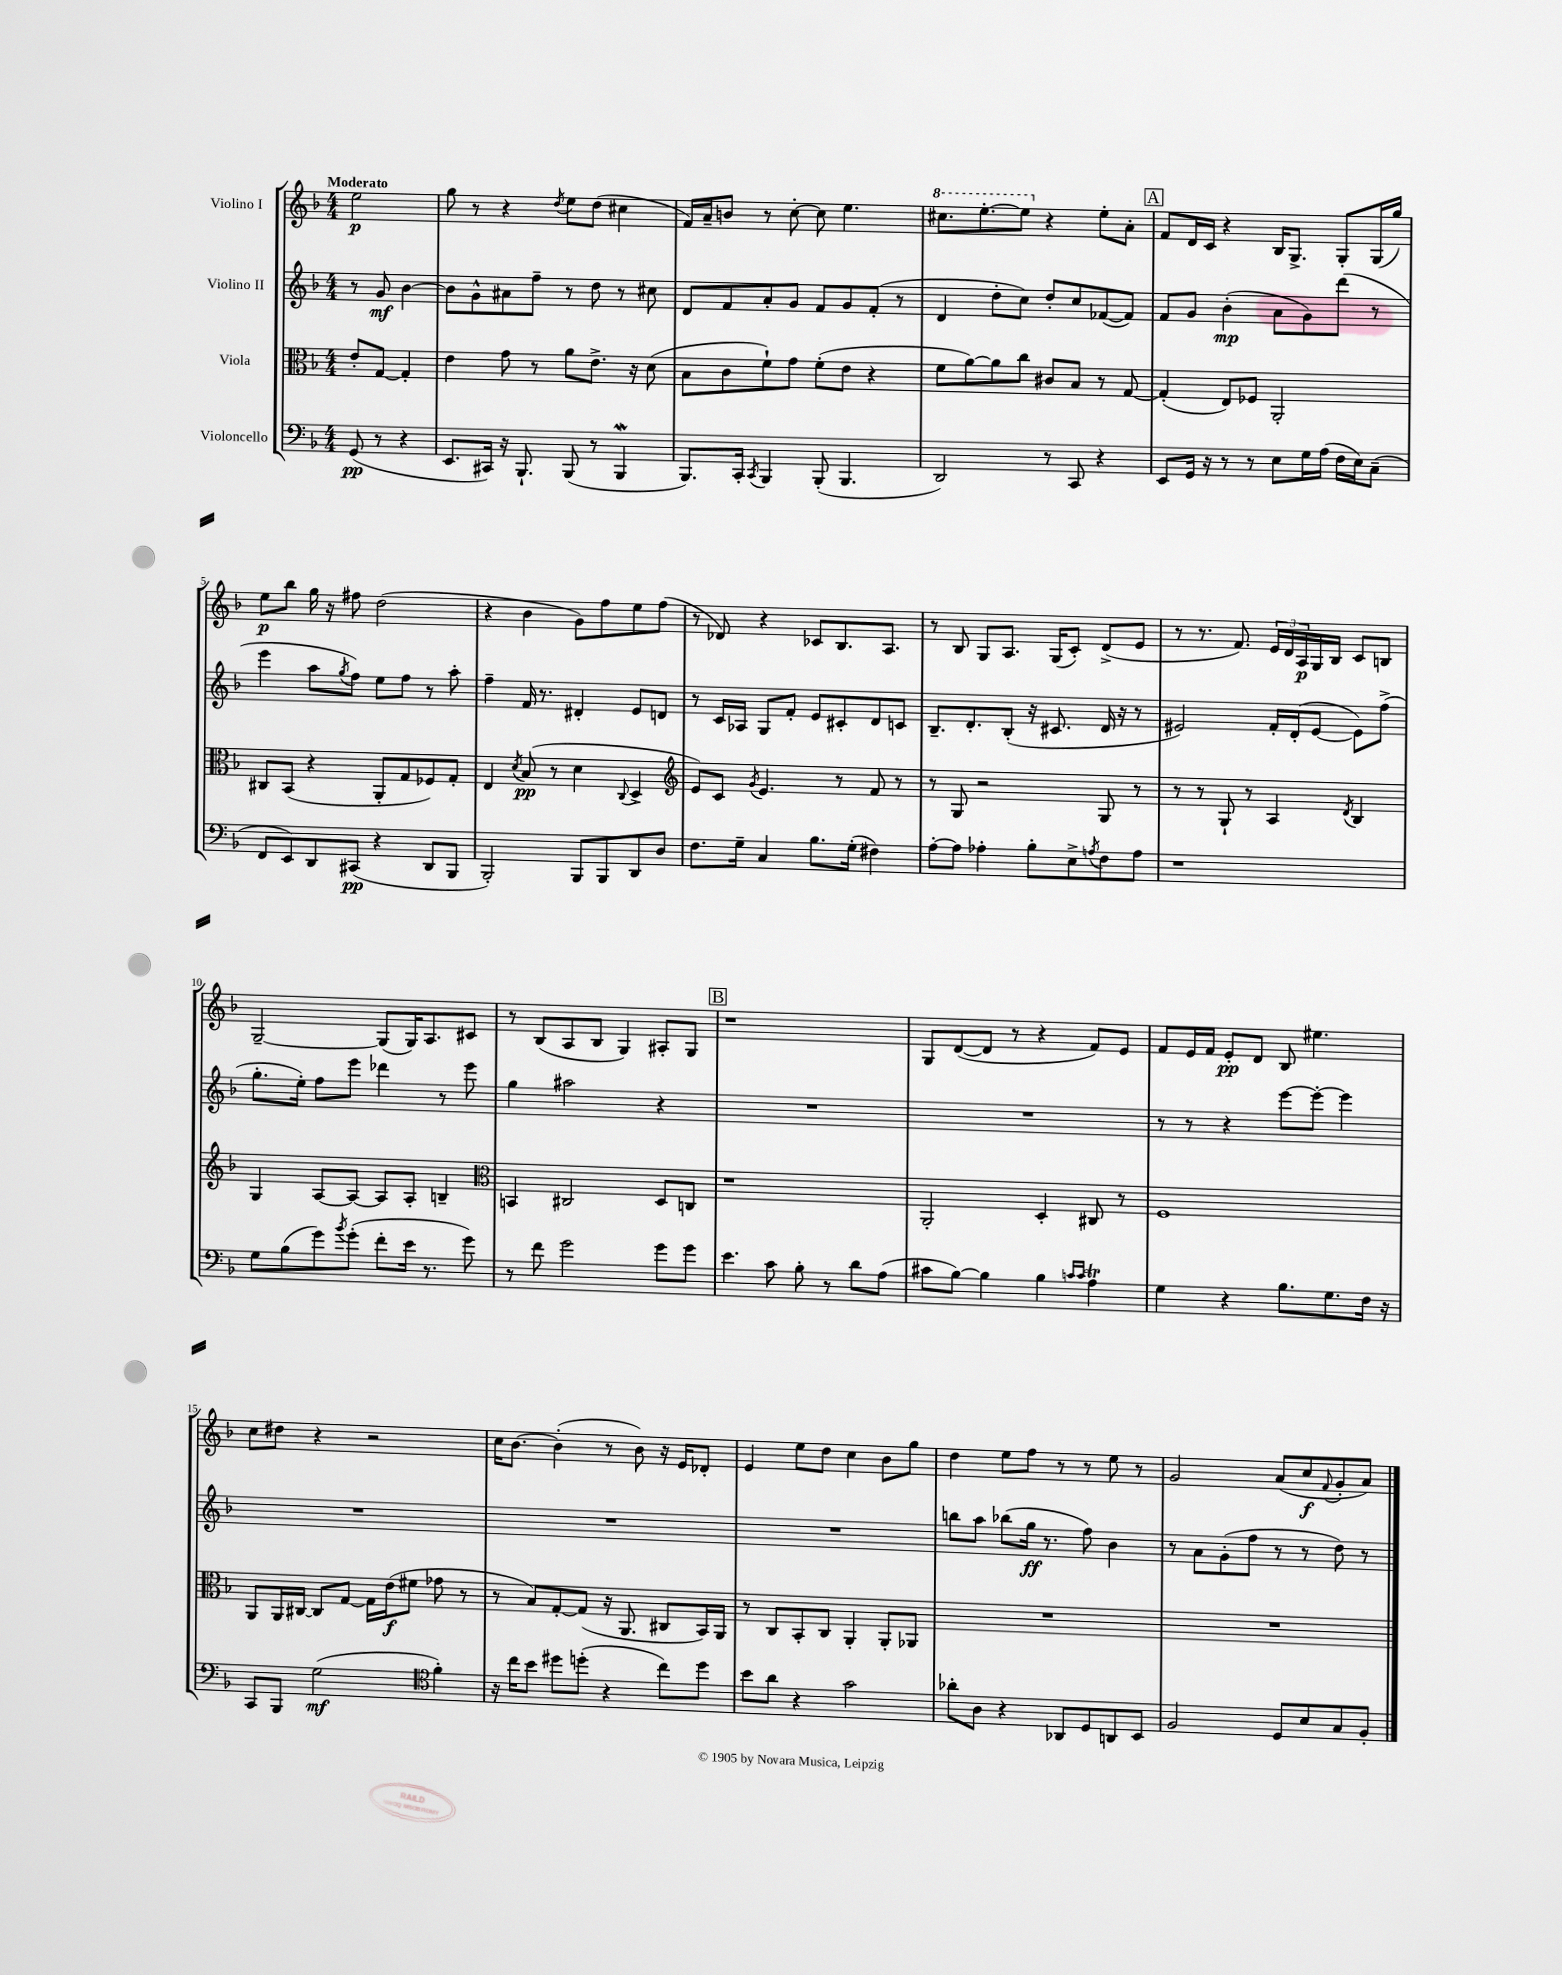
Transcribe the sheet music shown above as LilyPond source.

<<
\new StaffGroup <<
\new Staff = "s0" \with { instrumentName = "Violino I" } {
    \clef treble \key f \major \numericTimeSignature \time 4/4 \partial 2 \tempo "Moderato"
    e''2\p |
    g''8 r8 r4 \acciaccatura { d''8 } e''8 d''8( cis''4 |
    f'16) a'16-- b'8 r8 c''8~-. c''8 e''4. |
    \ottava #1 cis'''8. e'''8.~-. e'''8 \ottava #0 r4 e''8-. a'8-. |
    \mark \markup { \box "A" } f'8 d'16 c'16 r4 bes16 g8.-> g8-. g16( g''16) |
    e''8\p bes''8 g''16 r16 fis''8 d''2( |
    r4 bes'4 g'8) f''8 e''8 f''8( |
    r8 des'8) r4 ces'8 bes8. a8. |
    r8 bes8 g8 a8. g16( c'8-.) d'8->( e'8 |
    r8 r8. f'8.) \tuplet 3/2 { e'16 d'16 a16\p } g16 bes16 c'8 b8 |
    g2~-- g8( g16) a8. cis'8 |
    r8 bes8( a8 bes8 g4) ais8-. g8 |
    \mark \markup { \box "B" } r1 |
    g8 d'8~( d'8 r8 r4 f'8) e'8 |
    f'8 e'16 f'16 e'8-.\pp d'8 bes8 eis''4. |
    c''8 dis''8 r4 r2 |
    c''16 bes'8.~ bes'4-.( r8 bes'8) r16 e'16 des'8-. |
    e'4 e''8 d''8 c''4 bes'8 g''8 |
    d''4 e''8 f''8 r8 r8 e''8 r8 |
    g'2 a'8( c''8\f \appoggiatura { f'8 } g'8-. a'8) \bar "|." |
}
\new Staff = "s1" \with { instrumentName = "Violino II" } {
    \clef treble \key f \major \numericTimeSignature \time 4/4 \partial 2
    r8 g'8\mf bes'4~ |
    bes'8 g'8-^ ais'8 f''8-- r8 d''8 r8 cis''8 |
    d'8 f'8 a'8-. g'8 f'8 g'8 f'8-.( r8 |
    d'4 d''8-. c''8) d''8-. c''8 fes'8~( fes'8) |
    \mark \markup { \box "A" } f'8 g'8 bes'4-.\mp( a'8 g'8) d'''8( r8 |
    e'''4 a''8 \acciaccatura { g''8 } f''8) e''8 f''8 r8 a''8-. |
    f''4-- f'16 r8. dis'4-. e'8 d'8 |
    r8 c'16 aes16 g8 f'8-. e'8 cis'8-. d'8 c'8 |
    bes8.-- d'8.-. bes8-.( r16 cis'8. d'16 r16 r8 |
    eis'2) f'16-. d'16-.( eis'8~ eis'8) f''8->( |
    g''8.-. e''16-.) f''8 e'''8 des'''4 r8 e'''8 |
    g''4 ais''2 r4 |
    \mark \markup { \box "B" } R1 |
    R1 |
    r8 r8 r4 e'''8~ e'''8~-. e'''4 |
    R1 |
    R1 |
    R1 |
    b''8 a''8 bes''8( g''16\ff r8. f''8) bes'4 |
    r8 a'8 g'8-.( f''8 r8 r8 d''8) r8 \bar "|." |
}
\new Staff = "s2" \with { instrumentName = "Viola" } {
    \clef alto \key f \major \numericTimeSignature \time 4/4 \partial 2
    e'8-. g8~ g4-. |
    e'4 g'8 r8 a'8 e'8.-> r16 d'8( |
    bes8 c'8 f'8-!) g'8 f'8-.( e'8 r4 |
    f'8 a'8~) a'8 c''8 cis'8 bes8 r8 g8~ |
    \mark \markup { \box "A" } g4-.( e8) fes8 a,2-. |
    cis8 bes,8( r4 a,8-. g8 fes8) g8-. |
    e4 \acciaccatura { d'8 } bes8\pp( r8 d'4 \appoggiatura { c8 } d4-> |
    \clef treble e'8) c'8 \acciaccatura { g'8 } e'4. r8 f'8 r8 |
    r8 g8 r2 g8 r8 |
    r8 r8 g8-! r8 a4 \acciaccatura { d'8 } bes4 |
    g4 a8~ a8~ a8 a8-. b4-- |
    \clef alto b,4 cis2 d8 c8 |
    \mark \markup { \box "B" } r1 |
    a,2-. d4-. cis8 r8 |
    f1 |
    a,8 a,16 cis16~ cis8 g8~ g16 e'16\f( fis'8 ges'8 r8 |
    r8 bes8) g8~-. g8( r16 a,8. cis8 bes,16) a,16 |
    r8 c8 bes,8-. c8 a,4-. a,8-. aes,8 |
    R1 |
    R1 \bar "|." |
}
\new Staff = "s3" \with { instrumentName = "Violoncello" } {
    \clef bass \key f \major \numericTimeSignature \time 4/4 \partial 2
    g,8\pp( r8 r4 |
    e,8. cis,16) r16 bes,,8.-! bes,,8( r8 bes,,4\mordent |
    bes,,8.) c,16-. \acciaccatura { c,8 } bes,,4 bes,,8-.( bes,,4. |
    d,2) r8 c,8 r4 |
    \mark \markup { \box "A" } e,8 g,16 r16 r8 r8 e8 g16 a16( f16 e16) c8--( |
    f,8 e,8) d,8 cis,8\pp( r4 d,8 bes,,8 |
    bes,,2-.) bes,,8 bes,,8 d,8 d8 |
    f8. g16-- c4 bes8. g16-.( fis4) |
    a8~-. a8 aes4-. bes8-. e8-> \acciaccatura { a8 } f8 a8 |
    r1 |
    g8 bes8( g'8) \acciaccatura { bes'8 } g'8-.( f'8-. e'16 r8. g'8) |
    r8 f'8 g'2 g'8 g'8 |
    \mark \markup { \box "B" } e'4. c'8 bes8-. r8 d'8 a8( |
    cis'8 bes8~) bes4 bes4 \grace { c'16 c'16 } a4\trill |
    g4 r4 bes8. g8. f16 r16 |
    c,8 bes,,8 g2\mf( \clef tenor f'4-.) |
    r16 c''16 bes'8 dis''8 d''8-.( r4 c''8) d''8 |
    bes'8 a'8 r4 g'2 |
    aes'8-. a8 r4 aes,8 d8 a,8 bes,8 |
    f2 d8 bes8 g8 f8-. \bar "|." |
}
>>
>>
